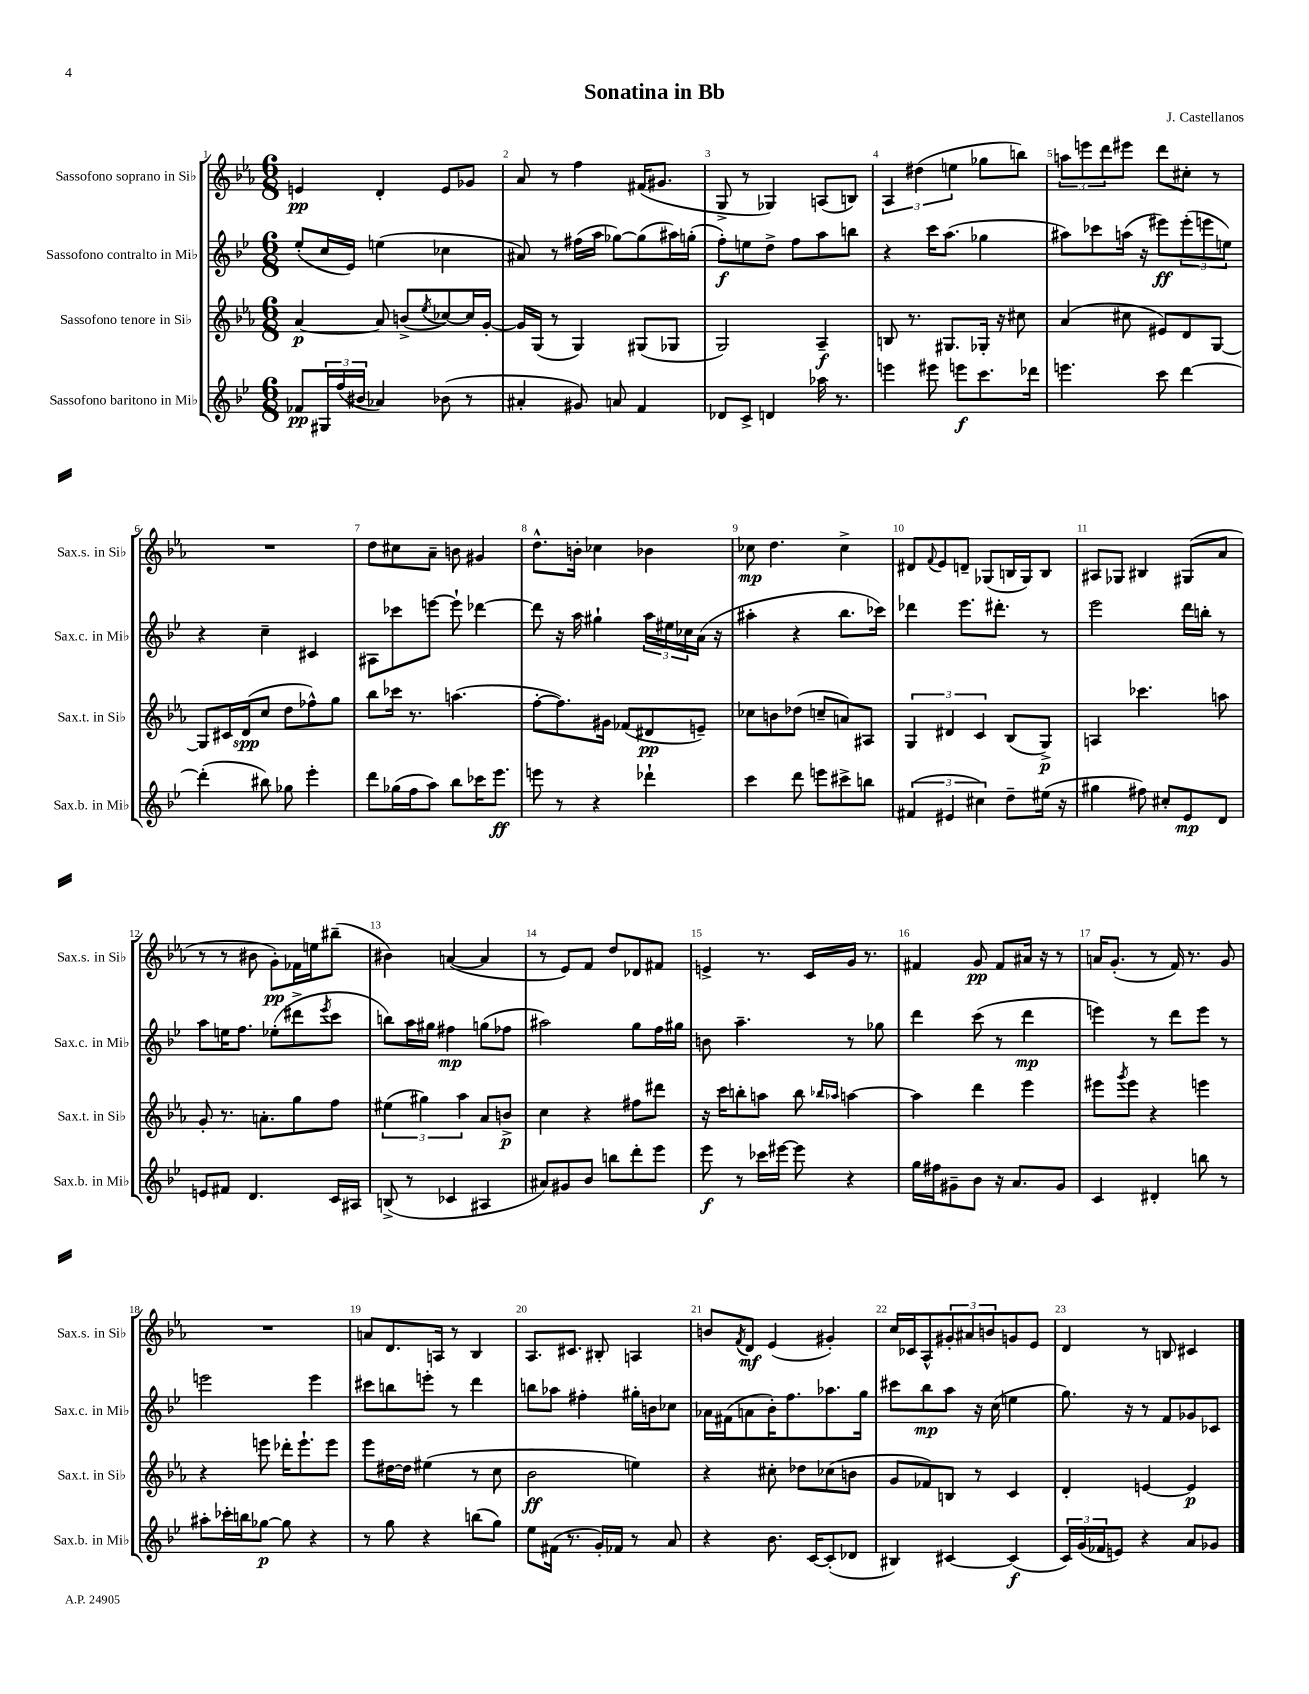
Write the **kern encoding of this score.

**kern	**dynam	**kern	**dynam	**kern	**dynam	**kern	**dynam
*part4	*part4	*part3	*part3	*part2	*part2	*part1	*part1
*staff4	*staff4	*staff3	*staff3	*staff2	*staff2	*staff1	*staff1
*I"Sassofono baritono in Mi♭	*	*I"Sassofono tenore in Si♭	*	*I"Sassofono contralto in Mi♭	*	*I"Sassofono soprano in Si♭	*
*I'Sax.b. in Mi♭	*	*I'Sax.t. in Si♭	*	*I'Sax.c. in Mi♭	*	*I'Sax.s. in Si♭	*
*clefG2	*	*clefG2	*	*clefG2	*	*clefG2	*
*k[b-e-]	*	*k[b-e-a-]	*	*k[b-e-]	*	*k[b-e-a-]	*
*M6/8	*	*M6/8	*	*M6/8	*	*M6/8	*
=1	=1	=1	=1	=1	=1	=1	=1
8f-X/L	pp	[4a-/	p	(8ee-'/L	.	4en/	pp
24G#X/L	.	.	.	16cc/L	.	.	.
(24ff/	.	.	.	.	.	.	.
.	.	.	.	16e-/JJ)	.	.	.
24b#X/JJ	.	.	.	.	.	.	.
4a-X/)	.	8a-/]	.	(4een\	.	4d'/	.
.	.	(8bn^/L	.	.	.	.	.
.	.	8qee-/	.	.	.	.	.
(8b-X\	.	[8cc-X/)	.	4cc-X\	.	8e/L	.
8r	.	16cc-/L]	.	.	.	8g-X/J	.
.	.	[16g'/JJ	.	.	.	.	.
=2	=2	=2	=2	=2	=2	=2	=2
4a#X'/	.	16g/LL]	.	8a#X/)	.	8a-/	.
.	.	(16G/JJ	.	.	.	.	.
.	.	8r	.	8r	.	8r	.
8g#X/)	.	4G/)	.	(16ff#X\LL	.	4ff\	.
.	.	.	.	16aa\JJ	.	.	.
8an/	.	.	.	[8gg-X\L)	.	.	.
4f/	.	(8G#X/L	.	(8gg-\]	.	(16f#X/KL	.
.	.	.	.	.	.	8.g#X/J	.
.	.	8G-X/J	.	16aa#X\L)	.	.	.
.	.	.	.	(16ggn'\JJ	.	.	.
=3	=3	=3	=3	=3	=3	=3	=3
8d-X/L	.	2G/)	.	8ff'\L)	f	8G^/	.
8c^/J	.	.	.	8een\	.	8r	.
4dn/	.	.	.	8dd^\J	.	4G-X/)	.
.	.	.	.	8ff\L	.	.	.
16aa-X\	.	4A-~/	f	8aa\	.	(8An/L	.
8.r	.	.	.	.	.	.	.
.	.	.	.	8bbn\J	.	8Bn/J)	.
=4	=4	=4	=4	=4	=4	=4	=4
4eeen\	.	8Bn/	.	4r	.	6A-/	.
.	.	8.r	.	.	.	.	.
.	.	.	.	.	.	(6dd#X\	.
8eee#X\	.	.	.	16ccc\KL	.	.	.
.	.	8.G#X/L	.	(8.aa\J	.	.	.
.	.	.	.	.	.	6een\	.
8eeen\L	f	.	.	.	.	.	.
8.ccc\	.	16G-X'/Jk	.	4gg-X\	.	8gg-X\L	.
.	.	16r	.	.	.	.	.
.	.	8cc#X\	.	.	.	8bbn\J)	.
16ddd-X\Jk	.	.	.	.	.	.	.
=5	=5	=5	=5	=5	=5	=5	=5
4.eeen\	.	(4a-/	.	8aa#X\L)	.	12aan\L	.
.	.	.	.	.	.	12eeen\	.
.	.	.	.	8ccc-X\	.	.	.
.	.	.	.	.	.	12ddd\	.
.	.	8cc#X\	.	(16aan\Jk	.	8eee#X\J	.
.	.	.	.	16r	.	.	.
8ccc\	.	8e#X/L)	.	8eee#X\L)	ff	8ddd\L	.
[4ddd\	.	8d/	.	(12eee#'\	.	8cc#X'\J	.
.	.	.	.	12eeen\	.	.	.
.	.	[8G/J	.	.	.	8r	.
.	.	.	.	12een\J)	.	.	.
!!LO:LB:g=z
=6	=6	=6	=6	=6	=6	=6	=6
(4ddd'\]	.	8G/L]	.	4r	.	2.r	.
.	.	16c#X/L	.	.	.	.	.
.	.	(16d/J	spp	.	.	.	.
8bb#X\)	.	8cc/J	.	4cc~\	.	.	.
8gg-X\	.	8dd\L	.	.	.	.	.
4eee-'\	.	8ff-X^^\)	.	4c#X/	.	.	.
.	.	8gg\J	.	.	.	.	.
=7	=7	=7	=7	=7	=7	=7	=7
8ddd\L	.	8bb-\L	.	8A#X\L	.	8dd\L	.
(16gg-X\L	.	16ccc-X\Jk	.	8ccc-X\	.	8cc#X\	.
16ff\J	.	8.r	.	.	.	.	.
8aa\J)	.	.	.	[8eeen\J	.	8a-~\J	.
8bb-\L	.	(4.aan\	.	8eee`\]	.	8bn\	.
16ccc-X\K	.	.	.	[4ddd-X\	.	4g#X/	.
8.eee-\J	ff	.	.	.	.	.	.
=8	=8	=8	=8	=8	=8	=8	=8
8eeen\	.	[8ff'\L	.	8ddd-\]	.	8.dd^^\L	.
8r	.	8.ff\])	.	16r	.	.	.
.	.	.	.	16aa\	.	16bn'\Jk	.
4r	.	.	.	4gg#X`\	.	4cc-X\	.
.	.	16g#X\Jk	.	.	.	.	.
.	.	(8f-X/L	.	.	.	.	.
4ddd-X`\	.	8d#X/	pp	24aa\LL	.	4b-X\	.
.	.	.	.	24ee#X\	.	.	.
.	.	.	.	24cc-X\	.	.	.
.	.	8en~/J)	.	(16a\JJ	.	.	.
.	.	.	.	16r	.	.	.
=9	=9	=9	=9	=9	=9	=9	=9
4ccc\	.	8cc-X\L	.	4aa#X'\	.	8cc-X\	mp
.	.	8bn\	.	.	.	4.dd\	.
8ddd\	.	(8dd-X\J	.	4r	.	.	.
8eeen\L	.	8ccn~/L	.	.	.	.	.
8ccc#X^\	.	8an/)	.	8.bb-\L	.	4cc-^\	.
8bbn\J	.	8A#X/J	.	.	.	.	.
.	.	.	.	16ccc-X\Jk)	.	.	.
=10	=10	=10	=10	=10	=10	=10	=10
(6f#X/	.	6G/	.	4ddd-X\	.	8d#X/L	.
.	.	.	.	.	.	8qqf/	.
.	.	.	.	.	.	8e-/	.
6e#X/	.	6d#X/	.	.	.	.	.
.	.	.	.	8.eee-\L	.	8dn~/J	.
6cc#X\)	.	6c/	.	.	.	.	.
.	.	.	.	.	.	(8G-X/L	.
.	.	.	.	8.ddd#X'\J	.	.	.
8dd~\L	.	(8B-/L	.	.	.	16Bn/L	.
.	.	.	.	.	.	16G-/J)	.
(16ee#X\Jk	.	8G^/J)	p	8r	.	8B/J	.
16r	.	.	.	.	.	.	.
=11	=11	=11	=11	=11	=11	=11	=11
4gg#X\	.	4An/	.	2eee-\	.	8A#X/L	.
.	.	.	.	.	.	8G-X/J	.
8ff#X\)	.	4.ccc-X\	.	.	.	4B#X/	.
8cc#X'/L	.	.	.	.	.	.	.
8e-/	mp	.	.	16ddd\LL	.	(8G#X/L	.
.	.	.	.	16bbn'\JJ	.	.	.
8d/J	.	8aan\	.	8r	.	8a-/J	.
!!LO:LB:g=z
=12	=12	=12	=12	=12	=12	=12	=12
8en/L	.	8g'/	.	8aa\L	.	8r	.
8f#X/J	.	8.r	.	16een\K	.	8r	.
.	.	.	.	8.ff\J	.	.	.
4.d/	.	.	.	.	.	8b#X\	.
.	.	8.an'\L	.	.	.	.	.
.	.	.	.	(8ee-X'\L	.	8g'\L)	pp
.	.	8gg\	.	8ddd#X^\	.	16f-X\L	.
.	.	.	.	.	.	16een\J	.
.	.	.	.	8qeee-/	.	.	.
16c/LL	.	8ff\J	.	8ccc\J	.	(8bb#X~\J	.
16A#X/JJ	.	.	.	.	.	.	.
=13	=13	=13	=13	=13	=13	=13	=13
(8Bn^/	.	(6ee#X\	.	8bbn\L)	.	4b#X\)	.
8r	.	.	.	16aa\L	.	.	.
.	.	6gg#X\)	.	.	.	.	.
.	.	.	.	16gg#X\JJ	.	.	.
4c-X/	.	.	.	4ff#X\	mp	([4an/	.
.	.	6aa-\	.	.	.	.	.
4A#X/	.	8a-/L	.	(8ggn\L	.	4a/]	.
.	.	8bn^/J	p	8ff-X\J	.	.	.
=14	=14	=14	=14	=14	=14	=14	=14
8a#X/L)	.	4cc\	.	2aa#X\)	.	8r	.
8g#X/	.	.	.	.	.	8e-/L)	.
8b-/J	.	4r	.	.	.	8f/J	.
8bbn\L	.	.	.	.	.	8dd/L	.
8ddd'\	.	8ff#X\L	.	8gg\L	.	8d-X/	.
8eee-\J	.	8ddd#X\J	.	16ff\L	.	8f#X/J	.
.	.	.	.	16gg#X\JJ	.	.	.
=15	=15	=15	=15	=15	=15	=15	=15
8eee-\	f	16r	.	8bn\	.	4en^/	.
.	.	16ccc\KL	.	.	.	.	.
8r	.	8bbn'\	.	4.aa~\	.	.	.
16ccc-X\LL	.	8aan\J	.	.	.	8.r	.
[16eee#X\JJ	.	.	.	.	.	.	.
8eee#\]	.	8bb\	.	.	.	.	.
.	.	.	.	.	.	16c/LL	.
.	.	16qqbb-X/LL	.	.	.	.	.
.	.	16qqaa-X/JJ	.	.	.	.	.
4r	.	[4aan\	.	8r	.	16g/JJ	.
.	.	.	.	.	.	8.r	.
.	.	.	.	8gg-X\	.	.	.
=16	=16	=16	=16	=16	=16	=16	=16
16gg\LL	.	4aa\]	.	4ddd\	.	4f#X/	.
16ff#X\J	.	.	.	.	.	.	.
8g#X~\	.	.	.	.	.	.	.
8b-\J	.	4ddd\	.	(8ccc\	.	8g/	pp
16r	.	.	.	8r	.	8f#/L	.
8.a/L	.	.	.	.	.	.	.
.	.	4eee-\	.	4ddd\	mp	16a#X/Jk	.
.	.	.	.	.	.	16r	.
8g#/J	.	.	.	.	.	8r	.
=17	=17	=17	=17	=17	=17	=17	=17
4c/	.	8eee#X\L	.	4eeen\)	.	16an/KL	.
.	.	.	.	.	.	(8.g'/J	.
.	.	8qggg/	.	.	.	.	.
.	.	8eee#\J	.	.	.	.	.
4d#X'/	.	4r	.	8r	.	8r	.
.	.	.	.	8ddd\L	.	16f/)	.
.	.	.	.	.	.	8.r	.
8bbn\	.	4eeen\	.	8eee\J	.	.	.
8r	.	.	.	8r	.	8g/	.
!!LO:LB:g=z
=18	=18	=18	=18	=18	=18	=18	=18
8aa#X'\L	.	4r	.	2eeen\	.	2.r	.
16ccc-X'\L	.	.	.	.	.	.	.
16bbn\J	.	.	.	.	.	.	.
[8gg-X\J	p	8eeen\	.	.	.	.	.
8gg-\]	.	16ddd-X'\KL	.	.	.	.	.
.	.	8.eee`\	.	.	.	.	.
4r	.	.	.	4eee\	.	.	.
.	.	8eee\J	.	.	.	.	.
=19	=19	=19	=19	=19	=19	=19	=19
8r	.	8eee-\L	.	8ccc#X\L	.	8an/L	.
8gg\	.	[16dd#X\L	.	8bbn\	.	8.d/	.
.	.	16dd#\JJ]	.	.	.	.	.
4r	.	(4ee#X\	.	8eeen'\J	.	.	.
.	.	.	.	.	.	16An/Jk	.
.	.	.	.	8r	.	8r	.
(8bbn\L	.	8r	.	4ddd\	.	4B-/	.
8gg\J)	.	8cc\	.	.	.	.	.
=20	=20	=20	=20	=20	=20	=20	=20
8ee-\L	.	2b-\	ff	8bbn\L	.	8.A-/L	.
(16f#X\Jk	.	.	.	8aa-X\J	.	.	.
8.r	.	.	.	.	.	8.c#X/J	.
.	.	.	.	4ff#X'\	.	.	.
16g'/LL)	.	.	.	.	.	8B#X'/	.
16f-X/JJ	.	.	.	.	.	.	.
8r	.	4een\)	.	16gg#X'\LL	.	4An/	.
.	.	.	.	16bn\J	.	.	.
8a/	.	.	.	8cc-X\J	.	.	.
=21	=21	=21	=21	=21	=21	=21	=21
4r	.	4r	.	16a-X\LL	.	8bn/L	.
.	.	.	.	(16f#X\J	.	.	.
.	.	.	.	.	.	8qf/	.
.	.	.	.	8an\	.	8d/J	mf
8.b-\	.	8cc#X'\	.	16b-'\K)	.	(4e-/	.
.	.	.	.	8.ff\	.	.	.
.	.	8dd-X\L	.	.	.	.	.
[16c/KL	.	.	.	.	.	.	.
(8c'/]	.	(8cc-X\	.	8.aa-X\	.	4g#X'/)	.
8d-X/J	.	8bn\J	.	.	.	.	.
.	.	.	.	16gg\Jk	.	.	.
=22	=22	=22	=22	=22	=22	=22	=22
4B#X/)	.	8g/L	.	8ccc#X\L	.	16cc/LL	.
.	.	.	.	.	.	16c-X/J	.
.	.	8f-X/)	.	8bb-\	mp	8A-^^/	.
[4c#X/	.	8Bn/J	.	8aa\J	.	12g#X'/	.
.	.	.	.	.	.	12a#X/	.
.	.	8r	.	16r	.	.	.
.	.	.	.	.	.	12bn/	.
.	.	.	.	(16cc\	.	.	.
(4c#/]	f	4c/	.	4een\	.	8gn/	.
.	.	.	.	.	.	8e-/J	.
=23	=23	=23	=23	=23	=23	=23	=23
24c/LL)	.	4d'/	.	8.gg\)	.	4d/	.
(24g/	.	.	.	.	.	.	.
24f-X/J	.	.	.	.	.	.	.
8en/J)	.	.	.	.	.	.	.
.	.	.	.	16r	.	.	.
4r	.	[4en/	.	8r	.	8r	.
.	.	.	.	8f/L	.	8Bn/	.
8a/L	.	4e/]	p	8g-X/	.	4c#X/	.
8g-X/J	.	.	.	8c-X/J	.	.	.
==	==	==	==	==	==	==	==
*-	*-	*-	*-	*-	*-	*-	*-
